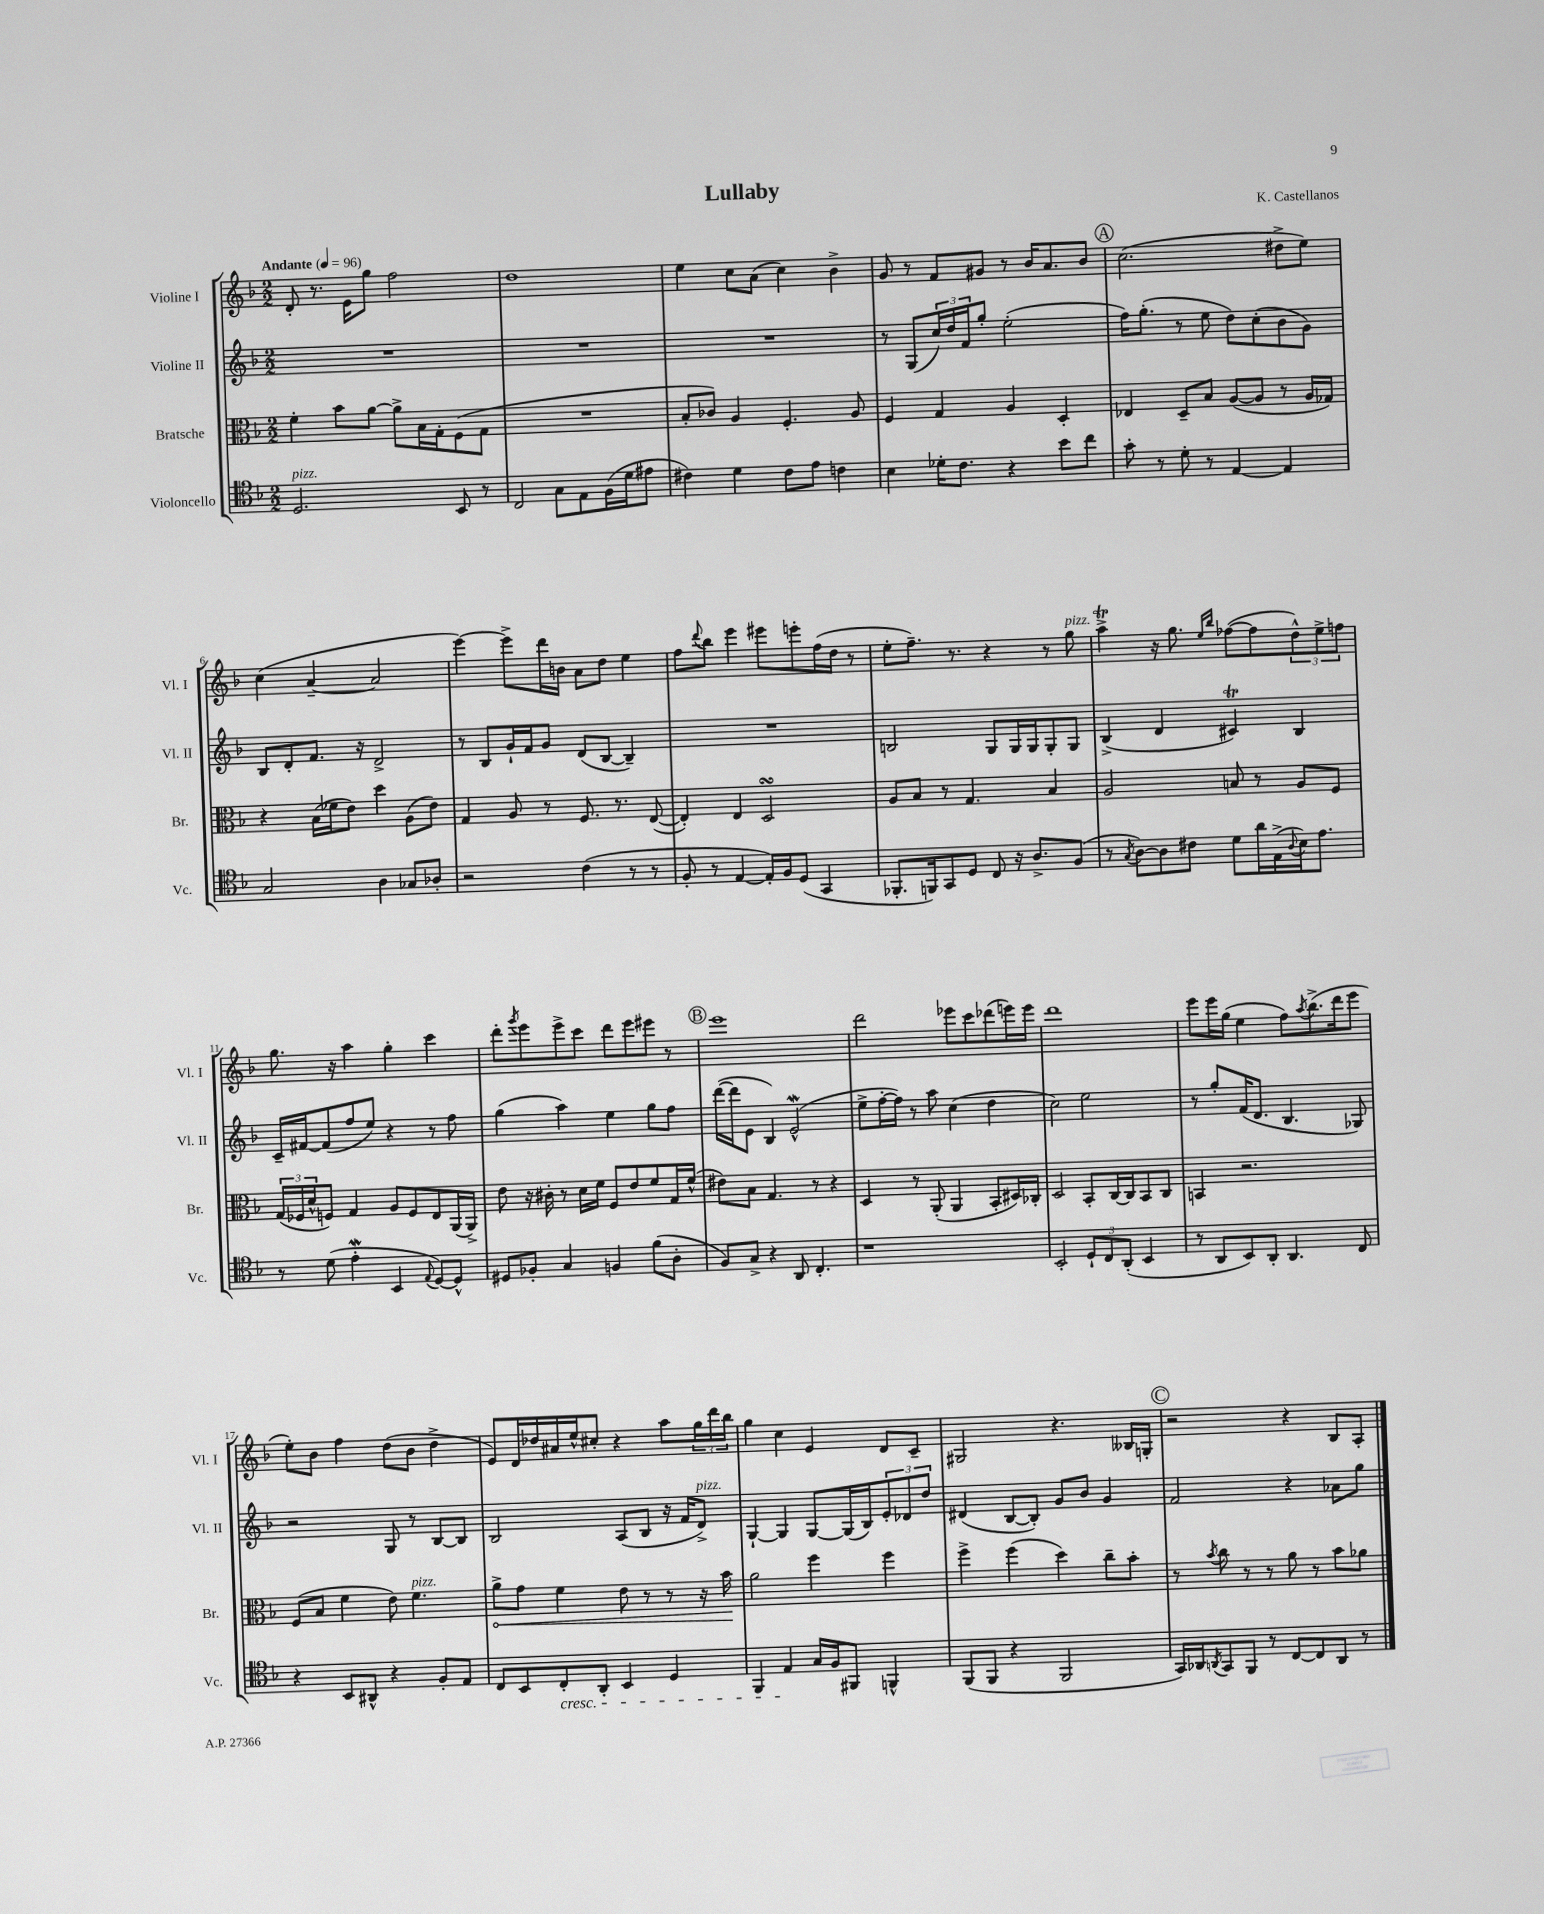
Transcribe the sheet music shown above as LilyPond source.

\header { title = "Lullaby" composer = "K. Castellanos" }
<<
\new StaffGroup <<
\new Staff = "s0" \with { instrumentName = "Violine I" shortInstrumentName = "Vl. I" } {
    \clef treble \key f \major \numericTimeSignature \time 2/2 \tempo "Andante" 4 = 96
    d'8-. r8. e'16 g''8 f''2 |
    d''1 |
    e''4 c''8 a'8( c''4) bes'4-> |
    g'8 r8 f'8 gis'8 r8 bes'16 a'8. bes'8 |
    \mark \markup { \circle "A" } c''2.( dis''8-> e''8) |
    c''4( a'4~-- a'2 |
    e'''4~) e'''8-> d'''16 b'16 a'8 d''8 e''4 |
    f''8 \appoggiatura { d'''8 } bes''8 e'''4 eis'''8 e'''8-. f''16( d''16 r8 |
    e''8-. f''8.--) r8. r4 r8 g''8^\markup { \italic "pizz." } |
    a''4->\trill r16 g''8. \grace { e''16 bes''16 } fes''8~( fes''8 \tuplet 3/2 { d''8-^) e''8-> f''8 } |
    g''8. r16 a''4 g''4-. c'''4 |
    d'''8-. \acciaccatura { g'''8 } e'''8 e'''8-> c'''8 d'''8 e'''8 eis'''8 r8 |
    \mark \markup { \circle "B" } e'''1 |
    d'''2 ees'''8 c'''8 des'''8( e'''16) e'''16 |
    d'''1 |
    e'''8 e'''16 g''16( e''4 f''8) \acciaccatura { a''8 } bes''8.->( d'''16 e'''8 |
    e''8-.) bes'8 f''4 d''8( bes'8 d''4-> |
    e'8) d'16 des''16 ais'16 e''16-^ cis''8-. r4 a''8 \tuplet 3/2 { g''16 d'''16 bes''16 } |
    g''4 c''4 e'4 d'8 c'8-- |
    gis2 r4. beses16 g16-. |
    \mark \markup { \circle "C" } r2 r4 bes8 a8-. \bar "|." |
}
\new Staff = "s1" \with { instrumentName = "Violine II" shortInstrumentName = "Vl. II" } {
    \clef treble \key f \major \numericTimeSignature \time 2/2
    R1 |
    R1 |
    R1 |
    r8 g8( \tuplet 3/2 { c''16) d''16 f'16 } g''8-. e''2-.( |
    \mark \markup { \circle "A" } f''16) g''8.-.( r8 e''8 d''8) c''8-.( bes'8 g'8) |
    bes8 d'8-. f'8. r16 d'2-> |
    r8 bes8 g'16-! f'16 g'8 d'8( bes8~ bes4--) |
    R1 |
    b2 g8 g16 g16 g8-. g8 |
    bes4->( d'4 cis'4\trill) bes4 |
    c'16-- fis'16~ fis'8( f''8 e''8) r4 r8 f''8 |
    g''4( a''4) e''4 g''8 f''8 |
    \mark \markup { \circle "B" } d'''16~( d'''16 e'8 bes4) e'2-^\mordent( |
    e''8-> f''16~-. f''16) r8 a''8 c''4( d''4 |
    c''2) e''2 |
    r8 g''8-. f'16( d'8. bes4. ges8) |
    r2 g8 r8 bes8~ bes8 |
    bes2 a8( bes8 r16 f'16 d'8->^\markup { \italic "pizz." }) |
    g4~-! g4 g8~ g16( bes16) \tuplet 3/2 { e'8-. des'8 d''8 } |
    dis'4( bes8~ bes8-.) g'8 bes'8 g'4 |
    \mark \markup { \circle "C" } f'2 r4 aes'8 g''8 \bar "|." |
}
\new Staff = "s2" \with { instrumentName = "Bratsche" shortInstrumentName = "Br." } {
    \clef alto \key f \major \numericTimeSignature \time 2/2
    f'4-. bes'8 a'8~ a'8-> bes16 g16-. f8( g8 |
    R1 |
    bes8-. ces'8) a4 f4.-. a8 |
    f4 g4 a4 d4-. |
    \mark \markup { \circle "A" } ees4 d8-- bes8 a8~( a8 r8 a16 ges16) |
    r4 bes16( fes'16 e'8) d''4 a8( e'8) |
    g4 a8 r8 f8. r8. e8~( |
    e4-.) e4 d2\turn |
    a8 bes8 r8 g4. bes4 |
    a2 b8 r8 a8 f8 |
    \tuplet 3/2 { g16( fes16 d'16-^ } f8) g4 a8 f8 e8 a,16( a,16->) |
    e'8 r16 cis'16-. r8 d'16 f'16 f8 e'8 f'8 g16 f'16-^( |
    \mark \markup { \circle "B" } eis'8) bes8 g4. r8 r4 |
    d4 r8 a,8-.( a,4 bes,8-. dis16) ces16-. |
    d2 bes,8-. c16~ c16 bes,8 c8 |
    b,4 r2. |
    f8( bes8 f'4 e'8) f'4.^\markup { \italic "pizz." } |
    \once \override Hairpin.circled-tip = ##t a'8->\< g'8 f'4 e'8 r8 r8 r16 bes'16\! |
    a'2 f''4 f''4 |
    f''4-> f''4( d''4) c''8-- bes'8-. |
    \mark \markup { \circle "C" } r8 \acciaccatura { bes'8 } c''8 r8 r8 a'8 r8 bes'8 aes'8 \bar "|." |
}
\new Staff = "s3" \with { instrumentName = "Violoncello" shortInstrumentName = "Vc." } {
    \clef tenor \key f \major \numericTimeSignature \time 2/2
    d2.^\markup { \italic "pizz." } bes,8 r8 |
    c2 g8 e8 f16( d'16 eis'8 |
    cis'4) d'4 cis'8 e'8 c'4 |
    bes4 des'16-. c'8. r4 bes'8 c''8 |
    \mark \markup { \circle "A" } g'8-. r8 d'8-. r8 e4~ e4 |
    g2 a4 ges8 aes8-. |
    r2 c'4( r8 r8 |
    f8-. r8 e4~ e16-.) f16 d8( g,4 |
    fes,8.-. f,16) g,8 d8 c8 r16 a8.-> f8( |
    r8 \acciaccatura { g8 } a8~) a8 cis'8 d'8 a'16 e16->( \appoggiatura { a8 } bes16) e'8. |
    r8 d'8( e'4-.\mordent bes,4 \appoggiatura { e8 } d8~) d8-^ |
    dis8 fes8-. g4 f4 f'8( a8-. |
    \mark \markup { \circle "B" } f8) g8-> r4 a,8 c4.-. |
    r1 |
    bes,2-. \tuplet 3/2 { d8-! c8 a,8-.( } bes,4 |
    r8 a,8 bes,8) a,8-. a,4. c8 |
    r4 bes,8 ais,8-^ r4 f8-. e8 |
    c8 bes,8 c8-.\cresc a,8-. bes,4 d4 |
    f,4 e4\! g16 f16 fis,8 f,4-^ |
    f,8( f,8 r4 f,2 |
    \mark \markup { \circle "C" } g,16) aes,16 \acciaccatura { a,8 } g,8 f,8 r8 c8~ c8 a,8 r8 \bar "|." |
}
>>
>>
